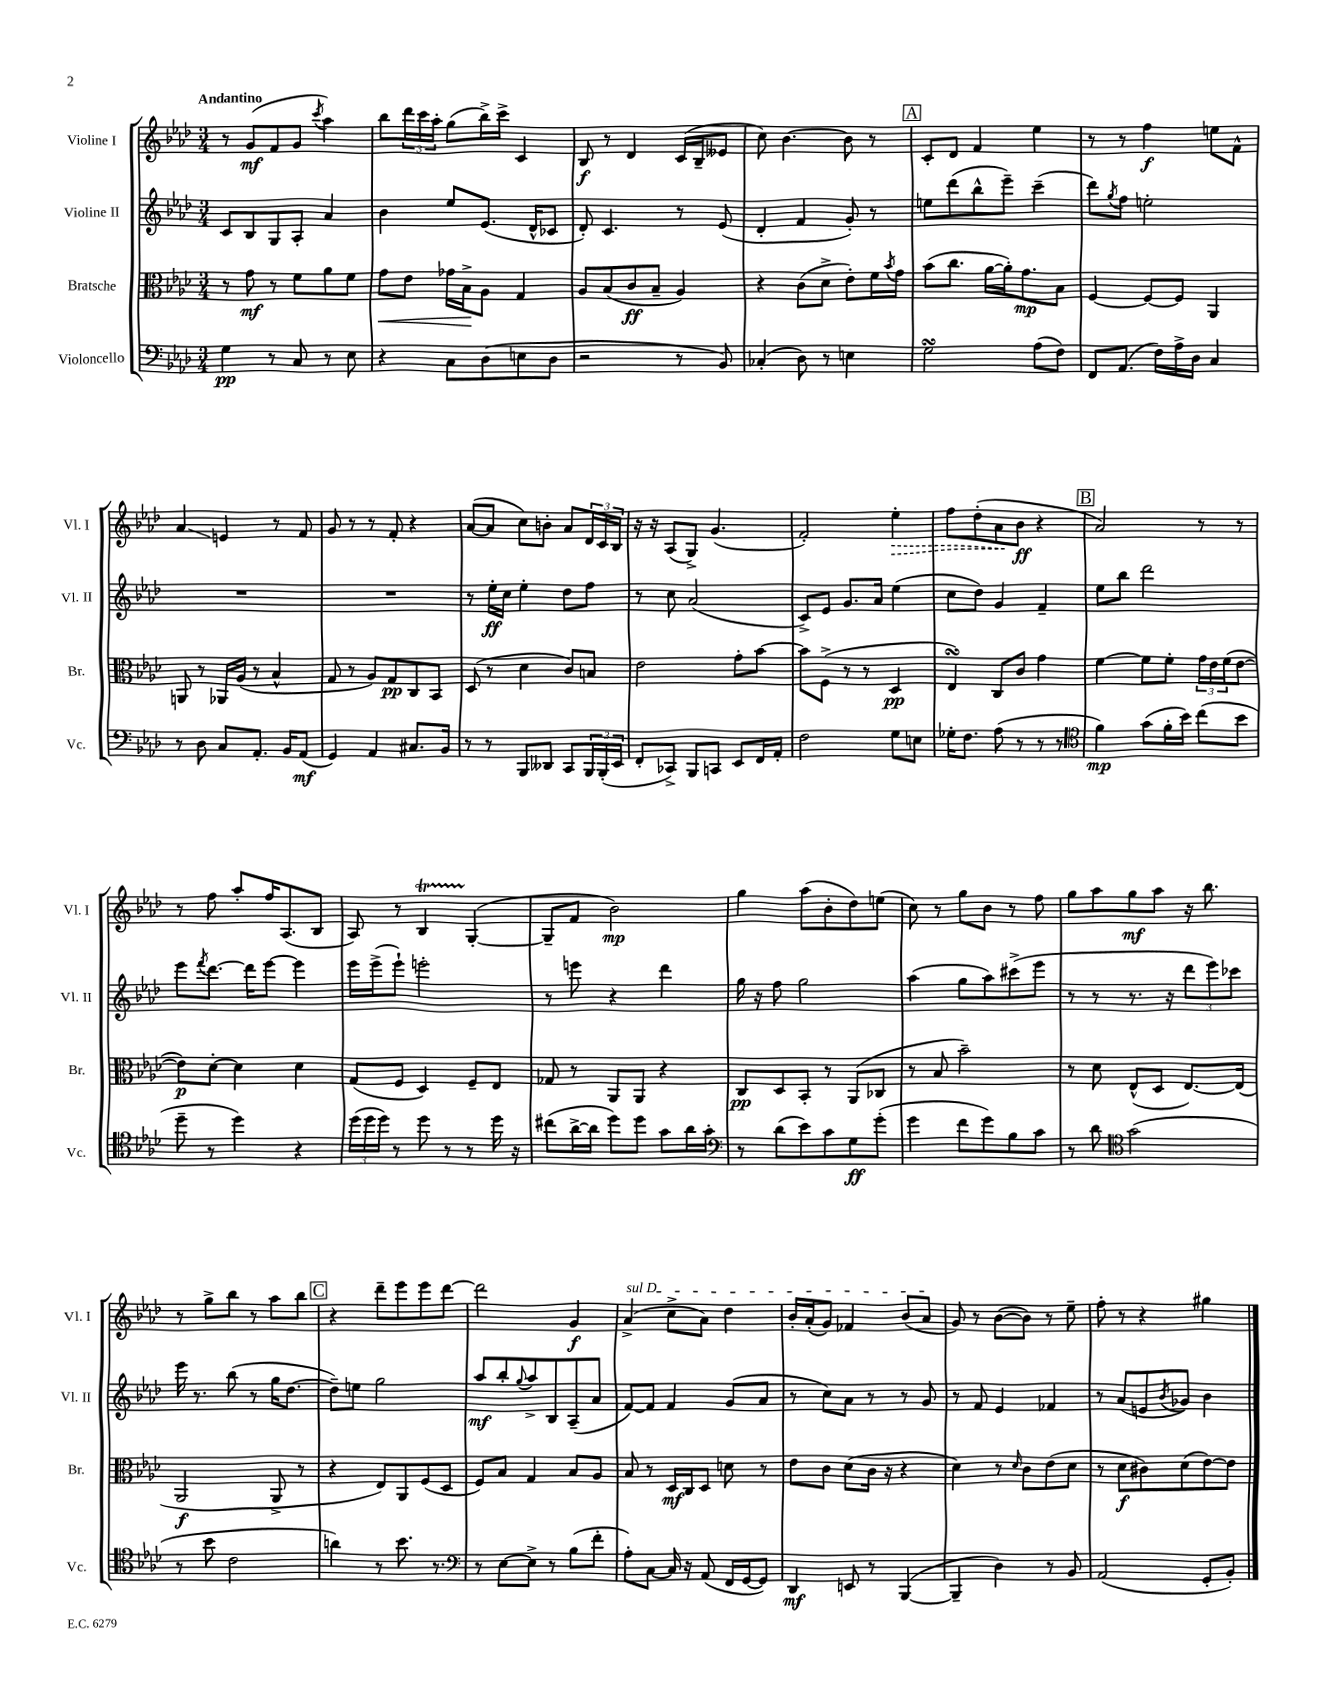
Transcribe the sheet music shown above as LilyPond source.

<<
\new StaffGroup <<
\new Staff = "s0" \with { instrumentName = "Violine I" shortInstrumentName = "Vl. I" } {
    \clef treble \key aes \major \numericTimeSignature \time 3/4 \tempo "Andantino"
    r8 g'8\mf( f'8 g'8 \acciaccatura { c'''8 } aes''4) |
    bes''8 \tuplet 3/2 { des'''16 c'''16 aes''16-. } g''8( bes''16->) c'''16-> c'4 |
    bes8\f r8 des'4 c'16( bes16-- eeses'8 |
    c''8) bes'4.~ bes'8 r8 |
    \mark \markup { \box "A" } c'8-. des'8 f'4 ees''4 |
    r8 r8 f''4\f e''8 f'8-^ |
    aes'4\glissando e'4 r8 f'8 |
    g'8 r8 r8 f'8-. r4 |
    aes'8~( aes'8 c''8) b'8-. aes'8 \tuplet 3/2 { des'16 c'16 bes16 } |
    r16 r16 aes8( g8->) g'4.( |
    f'2-.) \once \override Hairpin.style = #'dashed-line ees''4-.\> |
    f''8 des''8-.( aes'8\! bes'8\ff r4 |
    \mark \markup { \box "B" } aes'2) r8 r8 |
    r8 f''8 aes''8-. f''16 aes8.( bes8 |
    aes8) r8 bes4\startTrillSpan g4~-.\stopTrillSpan( |
    g8-- f'8 bes'2\mp) |
    g''4 aes''8( bes'8-. des''8) e''8( |
    c''8) r8 g''8 bes'8 r8 f''8 |
    g''8 aes''8 g''8\mf aes''8 r16 bes''8. |
    r8 g''8-> bes''8 r8 aes''8 bes''8 |
    \mark \markup { \box "C" } r4 des'''8-- ees'''8 ees'''8 des'''8~ |
    des'''2 g'4\f |
    \once \override TextSpanner.bound-details.left.text = \markup { \italic "sul D" } aes'4->\startTextSpan( c''8-> aes'8) des''4 |
    bes'16-. aes'16-.( g'8) fes'4 bes'8( aes'8\stopTextSpan |
    g'8) r8 bes'8~( bes'8) r8 ees''8-- |
    f''8-. r8 r4 gis''4 \bar "|." |
}
\new Staff = "s1" \with { instrumentName = "Violine II" shortInstrumentName = "Vl. II" } {
    \clef treble \key aes \major \numericTimeSignature \time 3/4
    c'8 bes8 g8 aes8-. aes'4 |
    bes'4 ees''8 ees'8.( des'16-^ ces'8 |
    des'8-.) c'4. r8 ees'8( |
    des'4-. f'4 g'8-.) r8 |
    \mark \markup { \box "A" } e''8 des'''8( bes''8-^ ees'''8--) c'''4--( |
    des'''8) \acciaccatura { g''8 } f''8 e''2-. |
    R2. |
    R2. |
    r8 ees''16-.\ff c''16 ees''4-. des''8 f''8 |
    r8 c''8 aes'2( |
    c'8->) ees'8 g'8. aes'16 ees''4( |
    c''8 des''8) g'4 f'4-- |
    \mark \markup { \box "B" } ees''8 bes''8 des'''2 |
    ees'''8 \acciaccatura { f'''8 } des'''8.~ des'''16 ees'''8~ ees'''4 |
    ees'''16 ees'''16->( ees'''8-!) e'''2-. |
    r8 e'''8 r4 des'''4 |
    g''16 r16 f''8 g''2 |
    aes''4( g''8 aes''8) cis'''8->( ees'''8 |
    r8 r8 r8. r16 \tuplet 3/2 { des'''8 ees'''8) ces'''8 } |
    ees'''16 r8. bes''8( r8 g''16 des''8.~ |
    \mark \markup { \box "C" } des''8--) e''8 g''2 |
    aes''8\mf bes''8-. \appoggiatura { g''8 } aes''8-> bes8 aes8--( aes'8 |
    f'8~) f'8 f'4 g'8( aes'8 |
    r8 c''8) aes'8 r8 r8 g'8 |
    r8 f'8 ees'4 fes'4 |
    r8 aes'8( e'8 \acciaccatura { bes'8 } ges'8) bes'4 \bar "|." |
}
\new Staff = "s2" \with { instrumentName = "Bratsche" shortInstrumentName = "Br." } {
    \clef alto \key aes \major \numericTimeSignature \time 3/4
    r8 g'8\mf r8 f'8 aes'8 f'8 |
    g'8\< ees'8 ges'16 bes16->\! aes8 g4 |
    aes8 bes8( c'8\ff bes8-- aes4) |
    r4 c'8( des'8-> ees'8-.) f'16 \acciaccatura { bes'8 } g'16 |
    \mark \markup { \box "A" } bes'8( c''8. aes'16~ aes'16-.) g'8.\mp bes8 |
    f4~ f8~ f8 aes,4 |
    a,8 r8 aes,16 aes16( r8 bes4-^ |
    g8 r8 aes8) g8\pp c8 bes,8 |
    des8( r8 des'4 c'8) b8 |
    ees'2 g'8-. bes'8~ |
    bes'8 f8->( r8 r8 des4\pp |
    ees4\turn) c8 c'8 g'4 |
    \mark \markup { \box "B" } f'4~ f'8 f'8-. \tuplet 3/2 { g'16 ees'16 f'16( } ees'8~ |
    ees'8\p) des'8~-. des'4 des'4 |
    g8( f8 des4) f8-- ees8 |
    ges8 r8 aes,8 aes,8 r4 |
    c8\pp des8 bes,8-. r8 aes,8( ces8 |
    r8 bes8 bes'2--) |
    r8 des'8 ees8-^( des8 ees8.~) ees16( |
    aes,2\f aes,8-> r8 |
    \mark \markup { \box "C" } r4 ees8) aes,8 f8( des8 |
    f8) bes8 g4 bes8 aes8 |
    bes8 r8 des16\mf c16 des8 d'8 r8 |
    ees'8 c'8 des'8( c'16 r16 r4 |
    des'4) r8 \grace { des'16 } c'8 ees'8( des'8 |
    r8 des'8\f cis'8) des'8( ees'8~) ees'8 \bar "|." |
}
\new Staff = "s3" \with { instrumentName = "Violoncello" shortInstrumentName = "Vc." } {
    \clef bass \key aes \major \numericTimeSignature \time 3/4
    g4\pp r8 c8 r8 ees8 |
    r4 c8 des8( e8 des8 |
    r2 r8 bes,8) |
    ces4-.( des8) r8 e4 |
    \mark \markup { \box "A" } g2\turn aes8( f8) |
    f,8 aes,8.( f16) aes16-> des16 c4 |
    r8 des8 c8 aes,8.-. bes,16 aes,8\mf( |
    g,4) aes,4 cis8. bes,16 |
    r8 r8 bes,,8 deses,8 c,8 \tuplet 3/2 { bes,,16 bes,,16-.( ees,16 } |
    f,8-. ces,8->) bes,,8 c,8 ees,8 f,16 aes,16-. |
    f2 g8 e8 |
    ges16-. f8. aes8( r8 r8 r8 |
    \mark \markup { \box "B" } \clef tenor f'4\mp) g'8( f'16-. bes'16) c''8( bes'8 |
    des''8-- r8 des''4) r4 |
    \tuplet 3/2 { des''16( des''16 des''16) } r8 des''8 r8 r8 des''16 r16 |
    cis''8( aes'16~-> aes'16 des''8) des''8 g'8 aes'16 g'16-. |
    \clef bass r8 des'8( ees'8) c'8 g8\ff g'8-.( |
    g'4 f'8 g'8) bes8 c'8 |
    r8 des'8 \clef tenor g'2( |
    r8 bes'8 c'2 |
    \mark \markup { \box "C" } a'4) r8 bes'8. r8. |
    \clef bass r8 ees8~ ees8-> r8 bes8( f'8-. |
    aes8-.) c8~ c16 r16 aes,8( f,16 g,16~ g,8) |
    des,4\mf e,8 r8 bes,,4~( |
    bes,,4-- des4) r8 bes,8 |
    aes,2( g,8-. bes,8-.) \bar "|." |
}
>>
>>
\layout { \context { \Score \remove "Bar_number_engraver" } }
